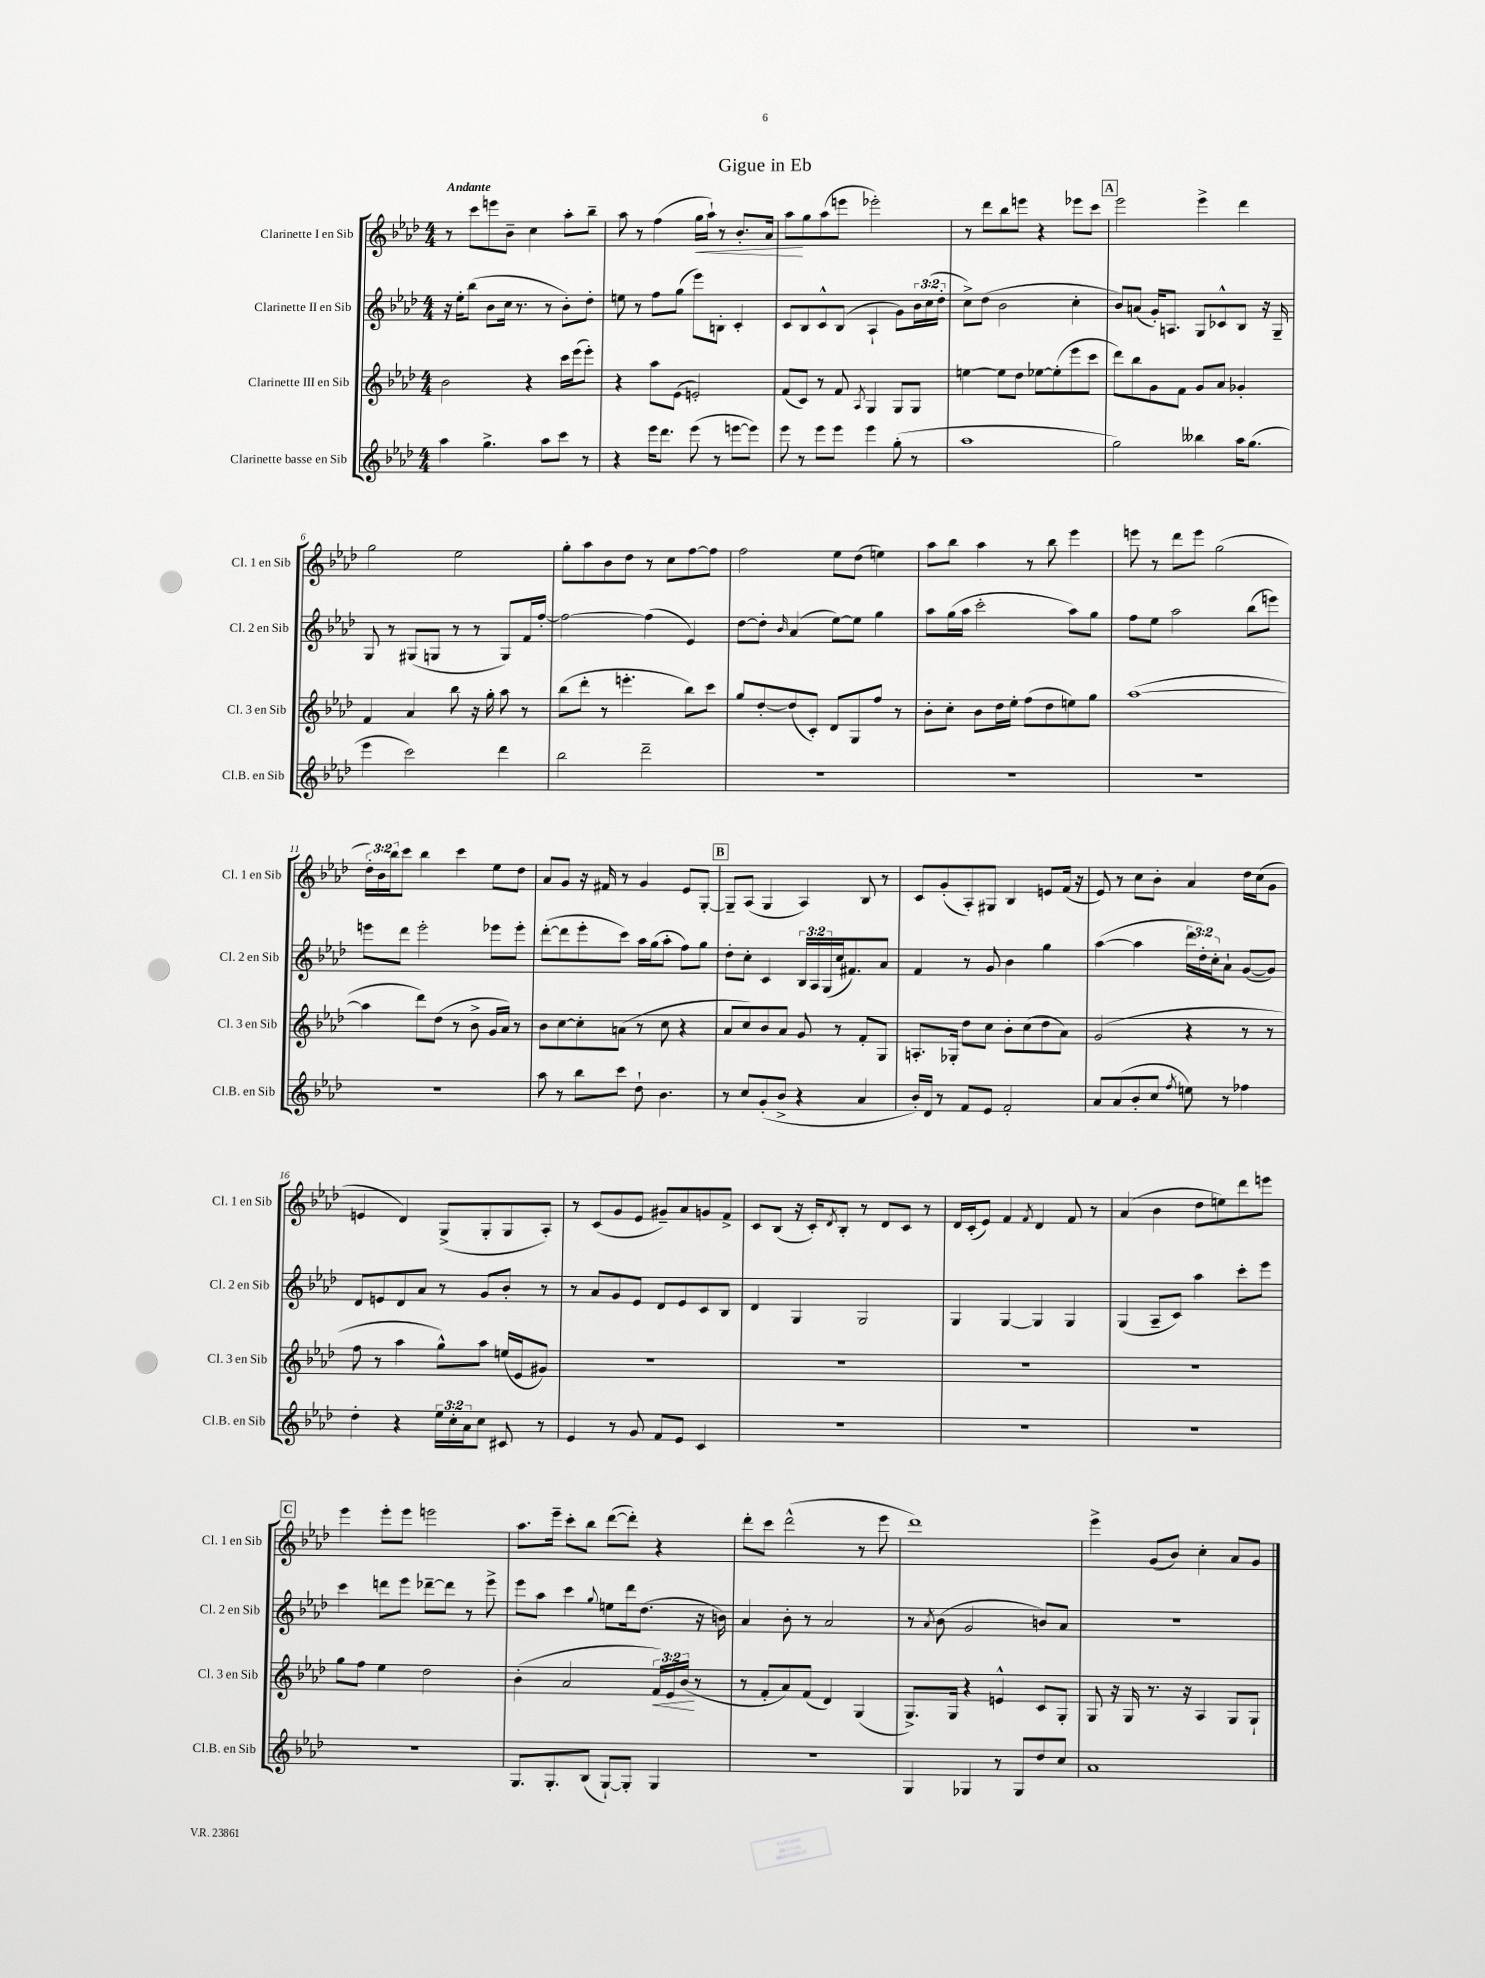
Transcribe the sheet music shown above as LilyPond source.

\header { title = "Gigue in Eb" }
<<
\new StaffGroup <<
\new Staff = "s0" \with { instrumentName = "Clarinette I en Sib" shortInstrumentName = "Cl. 1 en Sib" } {
    \clef treble \key aes \major \numericTimeSignature \time 4/4 \override Staff.TupletNumber.text = #tuplet-number::calc-fraction-text \tempo "Andante"
    r8 c'''8 e'''8 bes'8-- c''4 aes''8-. bes''8-- |
    aes''8 r8 f''4( g''16\< aes''16-!) r8 bes'8.-. aes'16 |
    aes''8\! g''8 aes''8( e'''8 ees'''2-.) |
    r8 des'''8 bes''8 e'''8 r4 ees'''8 c'''8 |
    \mark \markup { \box "A" } ees'''2 ees'''4-> des'''4 |
    g''2 ees''2 |
    g''8-. aes''8 bes'8 des''8 r8 c''8 f''8~ f''8 |
    f''2 ees''8 des''8( e''4) |
    aes''8 bes''8 aes''4 r8 bes''8 ees'''4 |
    e'''8 r8 des'''8 e'''8 g''2( |
    \tuplet 3/2 { des''16-.) bes'16 bes''16 } c'''8 bes''4 c'''4 ees''8 des''8 |
    aes'8 g'8 r16 fis'16 r8 g'4 ees'8 g8~-. |
    \mark \markup { \box "B" } g8-- aes8( g4 aes4) bes8 r8 |
    c'8 g'8-.( aes8-.) gis8 bes4 e'8 f'16( r16 |
    ees'8) r8 c''8 bes'8-. aes'4 des''16 c''16( g'8 |
    e'4 des'4) g8->( g8-. g8 aes8-.) |
    r8 c'8( g'8 ees'8 gis'8--) aes'8 g'8 f'8-> |
    c'8 bes8( r16 c'16-.) \acciaccatura { des'8 } bes8-. r8 des'8 c'8 r8 |
    des'16 c'16-.( ees'8) f'4 \acciaccatura { f'8 } des'4 f'8 r8 |
    aes'4( bes'4 des''8 e''8) des'''8 e'''8 |
    \mark \markup { \box "C" } ees'''4 ees'''8-. ees'''8 e'''2 |
    aes''8. ees'''16-- c'''8-. bes''8 des'''8~( des'''8-.) r4 |
    des'''8-. c'''8 des'''2-^( r8 ees'''8 |
    des'''1) |
    ees'''4-> g'8( bes'8) c''4-. aes'8 g'8 \bar "|." |
}
\new Staff = "s1" \with { instrumentName = "Clarinette II en Sib" shortInstrumentName = "Cl. 2 en Sib" } {
    \clef treble \key aes \major \numericTimeSignature \time 4/4 \override Staff.TupletNumber.text = #tuplet-number::calc-fraction-text
    r16 ees''16-. bes''8( bes'8 c''16 r8. r8 bes'8-.) des''8-. |
    e''8 r8 f''8 g''8( ees'''8) b8-. c'4-. |
    c'8 bes8 c'8-^ bes8( aes4-! g'8) \tuplet 3/2 { bes'16 c''16( des''16-. } |
    c''8->) des''8( bes'2 c''4-. |
    \mark \markup { \box "A" } bes'8) a'8( g'16-.) a8. g8 ces'8-^ bes8 r16 g16-- |
    g8 r8 gis8( g8 r8 r8 g8) f'16 f''16~-. |
    f''2~ f''4( ees'4) |
    des''8~ des''8-. \grace { bes'16 } aes'4( ees''8~) ees''8 g''4 |
    aes''8 g''16( aes''16 c'''2-. aes''8) g''8 |
    f''8 ees''8 aes''2 bes''8( e'''8) |
    e'''8 des'''8 e'''2-. ees'''8 ees'''8-. |
    des'''8~-.( des'''8 ees'''8-. c'''8) aes''16 g''16( aes''8-. f''8) g''8 |
    \mark \markup { \box "B" } des''8-. c''8-. c'4 \tuplet 3/2 { bes16 aes16 g16( } c''16 fis'8.) aes'8 |
    f'4 r8 g'8 bes'4 g''4 |
    aes''4~( aes''4 \tuplet 3/2 { des'''16 des''16-.) c''16-. } aes'8-! g'8~( g'8) |
    des'8 e'8 des'8 aes'8 r8 g'8 bes'8-. r8 |
    r8 aes'8 g'8 ees'8 des'8 ees'8 c'8 bes8 |
    des'4 g4 g2 |
    g4 g4~ g4 g4 |
    g4( aes8-- c'8) aes''4 c'''8-. ees'''8 |
    \mark \markup { \box "C" } c'''4 d'''8 ees'''8 des'''8~-- des'''8 r8 ees'''8-> |
    ees'''8 aes''8 c'''4 \appoggiatura { g''8 } e''8 des'''16 des''8.( r16 b'16) |
    aes'4 bes'8-. r8 aes'2 |
    r8 \acciaccatura { aes'8 } bes'8( g'2 b'8) aes'8 |
    R1 \bar "|." |
}
\new Staff = "s2" \with { instrumentName = "Clarinette III en Sib" shortInstrumentName = "Cl. 3 en Sib" } {
    \clef treble \key aes \major \numericTimeSignature \time 4/4 \override Staff.TupletNumber.text = #tuplet-number::calc-fraction-text
    bes'2 r4 c'''16 ees'''16( ees'''8-.) |
    r4 aes''8 ees'8( e'2-.) |
    f'8( c'8) r8 f'8 \acciaccatura { aes8 } g4 g8 g8 |
    e''4~ e''8 des''8 ees''8~ ees''8-.( ees'''8 c'''8 |
    \mark \markup { \box "A" } des'''8) bes''8 g'8 f'8 g'8 aes'8 ges'4-. |
    f'4 aes'4 bes''8 r16 g''16-. aes''8 r8 |
    bes''8( des'''8-. r8 e'''4.-. bes''8) c'''8 |
    g''8 des''8~-. des''8( c'8-.) des'8 g8 f''8 r8 |
    bes'8-. c''8-. bes'8 des''16 ees''16-. f''8( des''8 e''8) g''8 |
    aes''1~( |
    aes''4 des'''8) des''8( r8 bes'8-> g'16 aes'16) r8 |
    bes'8 c''8~ c''8-. a'8( r8 c''8 r4 |
    \mark \markup { \box "B" } aes'8 c''8) bes'8 aes'8 g'8 r8 f'8-. g8 |
    a8.-. ges16-. des''8 c''8 bes'8-. c''8( des''8 aes'8) |
    g'2( r4 r8 r8 |
    f''8 r8 aes''4 g''8-^) aes''8 e''16( ees'16 gis'8) |
    R1 |
    R1 |
    R1 |
    R1 |
    \mark \markup { \box "C" } g''8 f''8 ees''4 des''2 |
    bes'4-.( aes'2 \tuplet 3/2 { f'16\<) ees'16 bes'16\!( } r8 |
    r8 f'8-. aes'8) f'8( des'4) g4( |
    g8.->) g16 r4 e'4-^ c'8 g8-. |
    g8 r16 g16 r8. r16 aes4 g8 g8-! \bar "|." |
}
\new Staff = "s3" \with { instrumentName = "Clarinette basse en Sib" shortInstrumentName = "Cl.B. en Sib" } {
    \clef treble \key aes \major \numericTimeSignature \time 4/4 \override Staff.TupletNumber.text = #tuplet-number::calc-fraction-text
    aes''4 g''4.-> aes''8 c'''8 r8 |
    r4 ees'''16 des'''8. ees'''8( r8 e'''8~ e'''8) |
    ees'''8 r8 ees'''8 ees'''8 ees'''4 g''8-.( r8 |
    aes''1 |
    \mark \markup { \box "A" } g''2) beses''4 aes''16 g''8.( |
    ees'''4 c'''2) des'''4 |
    bes''2 des'''2-- |
    R1 |
    R1 |
    R1 |
    R1 |
    aes''8 r8 bes''8 c'''8 des''8-! bes'4. |
    \mark \markup { \box "B" } r8 c''8 g'8-.( bes'8-> r4 aes'4 |
    bes'16-.) des'16 r8 f'8 ees'8 f'2-. |
    aes'8 aes'8( bes'8-. c''8 \acciaccatura { f''8 } e''8) r8 fes''4 |
    des''4-. r4 \tuplet 3/2 { ees''16 c''16-. aes'16 } c''8 cis'8 r8 |
    ees'4 r8 g'8 f'8 ees'8 c'4 |
    R1 |
    R1 |
    R1 |
    \mark \markup { \box "C" } R1 |
    g8. g8.-. bes8( g8~-!) g8-. g4 |
    R1 |
    g4 ges4 r8 ges8 des''8 c''8 |
    aes'1 \bar "|." |
}
>>
>>
